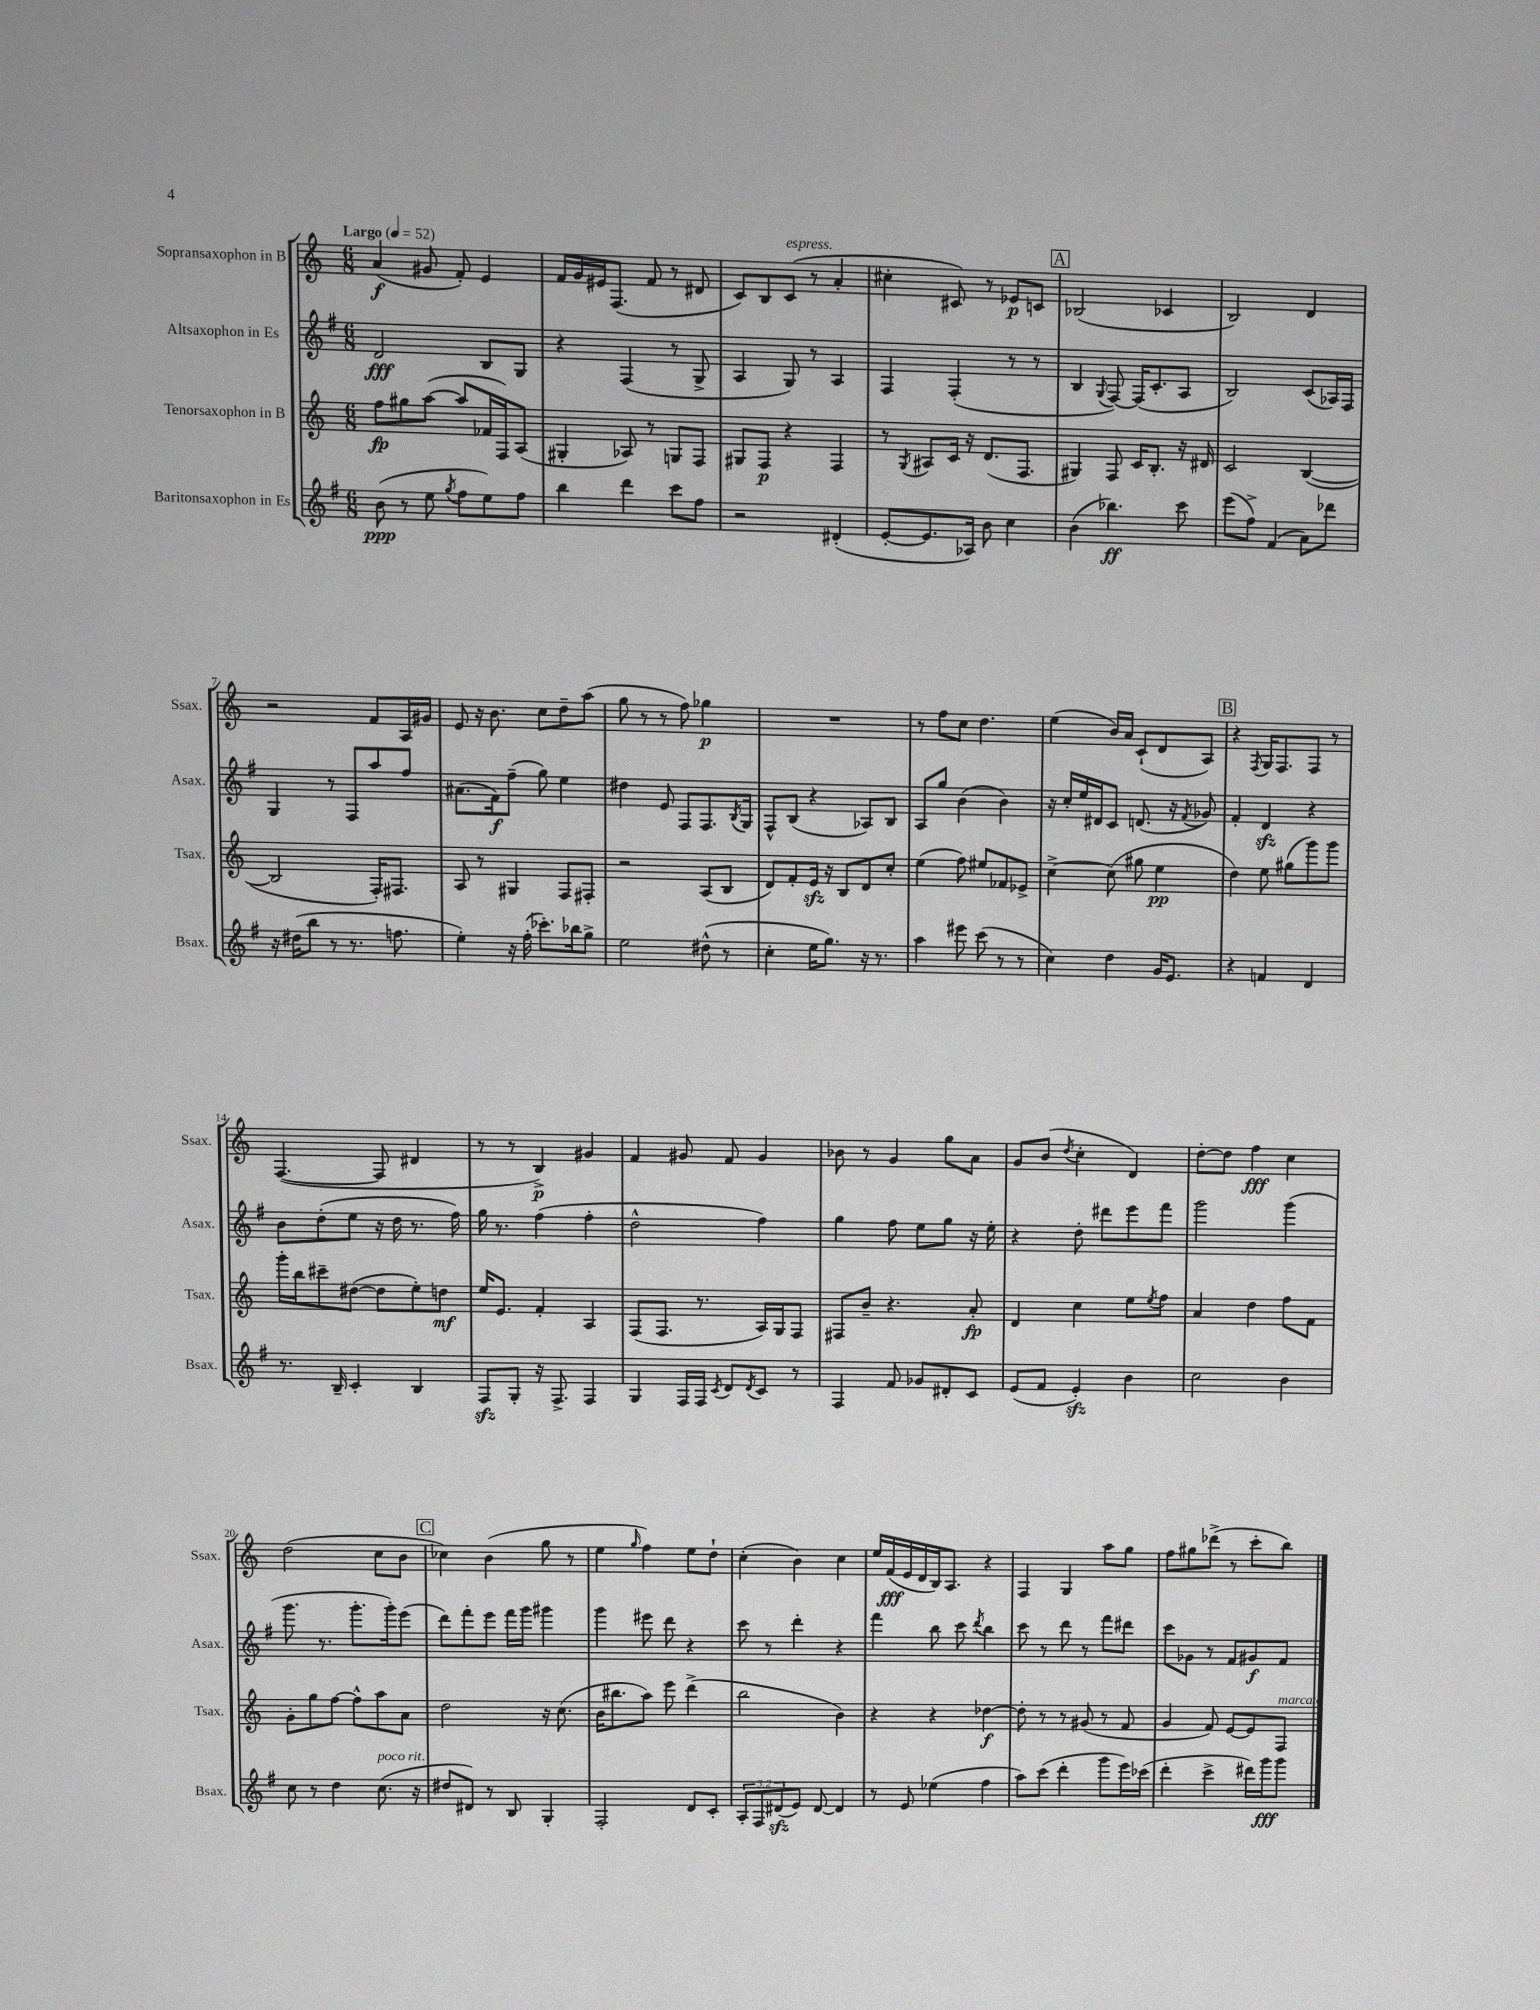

**kern	**kern	**kern	**kern
*staff4	*staff3	*staff2	*staff1
*clefG2	*clefG2	*clefG2	*clefG2
*k[f#]	*k[]	*k[f#]	*k[]
*M6/8	*M6/8	*M6/8	*M6/8
*MM52	*MM52	*MM52	*MM52
(8b\	8ff\L	2d/	(4a/
8r	8gg#\	.	.
8ee\	([8aa\J	.	8g#/
8qgg/	.	.	.
8ff#\L	8aa/]L	.	8f'/)
8ee\)	16f-/L	8B/L	4e/
.	16F/J)	.	.
8ff#\J	(8A/J	8G/J	.
=	=	=	=
4bb\	4G#'/	4r	16f/LL
.	.	.	16g/
.	.	.	16e#/J
.	.	.	(8.F/J
4ddd\	8A-/)	(4F#/	.
.	8r	.	8f/
8ccc\L	8G/L	8r	8r
8ff#\J	8F/J	8G^/	8d#/
=	=	=	=
2r	8G#/L	4A/	8c/L)
.	8F/J	.	8B/
.	4r	8G/)	(8c/J
.	.	8r	8r
(4d#'/	4F/	4A/	4a'/
=	=	=	=
[8e'/L	8r	4F#/	4cc#'\
.	8qG/	.	.
8.e/]	8A#/L	.	.
.	16c/Jk	(4F#'/	8c#/)
16A-/Jk)	16r	.	.
8b\	(8.d/L	.	8r
4cc\	.	8r	8e-/L
.	8.F/J	.	.
.	.	8r	8c/J
=	=	=	=
(4b\	4G#/)	4B/	(2B-/
.	.	8qqG/	.
4.bb-\)	8F/	[8F#/)	.
.	16c/LK	(16F#/]LK	.
.	8.B'/J	8.c'/	.
.	.	.	4c-/
8ccc\	16r	8A/J	.
.	16d#/	.	.
=	=	=	=
(8eee\L	2c/	2B/)	2B/)
8ff#^\J)	.	.	.
(4f#/	.	.	.
8a\L)	([4B/	(8c/L	4d/
8ddd-\J	.	16A-/L)	.
.	.	16F#/JJ	.
=	=	=	=
16r	2B/]	4G/	2r
(16dd#\LK	.	.	.
8bb\J	.	.	.
8r	.	8r	.
8.r	.	8F#/L	.
.	16F'/LK)	8aa/	8f/L
8.ff\	8.F#/J	.	.
.	.	8ff#/J	16A/L
.	.	.	16g#/JJ
=	=	=	=
4ee'\)	8A/	(8.a#\L	8e/
.	8r	.	16r
.	.	16f#\k)	8.b\
16r	4G#/	(8ff#~\J	.
(16ff#'\	.	.	.
8.ccc-'\L)	.	8gg\)	8cc\L
.	8F/L	4ee\	8dd~\
16bb-\k	.	.	.
8gg^\J	8F#'/J	.	(8aa\J
=	=	=	=
2ee\	2r	4dd#\	8gg\
.	.	.	8r
.	.	8e/	8r
.	.	8F#/L	8ff\)
(8dd#^^\	(8A/L	8.F#/	4gg-\
8r	8B/J	.	.
.	.	8qB/	.
.	.	16G/Jk	.
=	=	=	=
4cc'\	8d/L)	8F#^^/L	2.r
.	8f'/	(8B/J	.
16ee\LK	16e/Jk	4r	.
8.gg\J)	16r	.	.
.	8B/L	.	.
16r	8d/	8A-/L)	.
8.r	.	.	.
.	8cc'/J	8B/J	.
=	=	=	=
4aa\	(4ee\	8A/L	8r
.	.	8gg/J	8ff\L
8eee#\	8ff\)	(4b\	8cc\J
(8ccc\	8ee#/L	.	4.dd\
8r	8f-/	4b\)	.
8r	8e-^/J	.	.
=	=	=	=
4cc\)	[4cc^\	16r	(4ee\
.	.	16cc'/LL	.
.	.	16ee/	.
.	.	16d#/J	.
4dd\	(8cc\]	8c/J	16b/LL)
.	.	.	16a/JJ
.	8gg#\	(8.d/	(8c`/L
16g/LK	4ee\	.	8d/
8.e/J	.	16r	.
.	.	8qf#/	.
.	.	8g-/)	8A/J)
=	=	=	=
4r	4dd\)	4f#'/	4r
.	.	.	8qF/
4f/	8ee\	4d/	16G/LK
.	.	.	8.F/
.	(8gg#\L	.	.
4d/	8ggg\)	4r	8F/J
.	8ggg\J	.	8r
=	=	=	=
8.r	16ggg'\LL	8b\L	([4.F/
.	16bb\J	.	.
.	8ccc#~\	(8dd'\	.
16B~/	.	.	.
4c'/	([8dd#\J	8ee\J	.
.	8dd#\]L	16r	8F/]
.	.	16dd\	.
4B/	8ee'\)	8.r	4d#/
.	8dd\J	.	.
.	.	16ff#\)	.
=	=	=	=
8F#/L	16ee/LK	16gg\	8r
.	8.e/J	8.r	.
8G'/J	.	.	8r
16r	4f'/	(4ff#\	4B^/)
8.F#^/	.	.	.
4F#/	4A/	4ff#'\	4g#/
=	=	=	=
4G/	(8F/L	2dd^^\	4f/
.	8.F/J	.	.
16F#/LL	.	.	8g#/
16F#/JJ	8.r	.	.
8qc/	.	.	.
8d/L	.	.	8f/
8qd/	.	.	.
8c/J	16A/LL)	4ff#\)	4g#/
.	16G/J	.	.
8r	8F/J	.	.
=	=	=	=
4F#/	8F#/L	4gg\	8b-\
.	8b~/J	.	8r
8f#/	4.r	8ff#\	4g/
8g-/L	.	8ee\L	.
8d#'/	.	8gg\J	8gg\L
8c/J	8a'/	16r	8a\J
.	.	16ee'\	.
=	=	=	=
(8e/L	4d/	4r	8g/L
8f#/J	.	.	(8b/J
.	.	.	8qdd/
4e'/)	4cc\	8dd'\	4cc'\
.	.	8ddd#\L	.
4b\	8ee\L	8eee\	4d/)
.	8qee/	.	.
.	8ff\J	8fff#\J	.
=	=	=	=
2cc\	4a/	2ggg\	[8dd'\L
.	.	.	8dd\]J
.	4dd\	.	4ff\
4b\	8ff\L	(4ggg\	4cc\
.	8f\J	.	.
=	=	=	=
8cc\	8g'\L	8.ggg\	(2dd\
8r	8gg\	.	.
.	.	8.r	.
4dd\	[8ff\J	.	.
.	8ff^^\]L	8.ggg'\L	.
(8.cc\	8aa\	.	8cc\L
.	.	16ggg'\k)	.
.	8a\J	(8eee\J	8b\J
16r	.	.	.
=	=	=	=
8dd#/L	2dd\	8ddd\L)	4cc-\)
8d#/J)	.	8fff#'\	.
8r	.	8eee\J	(4b\
8B/	.	16fff#\LL	.
.	.	16ggg\JJ	.
4G'/	16r	4ggg#\	8gg\
.	(8.cc\	.	.
.	.	.	8r
=	=	=	=
2F#'/	16b\LK	4ggg\	4ee\
.	8.bb#\	.	.
.	.	.	16qqgg/
.	8aa\J)	8eee#\	4ff\)
.	8eee\	8ddd\	.
8d/L	(4ddd^\	4r	8ee\L
8c'/J	.	.	8dd`\J
=	=	=	=
12A'/L	2bb\	8ccc\	(4cc'\
12F#/	.	.	.
.	.	8r	.
(12d#/	.	.	.
8e/J)	.	4ddd'\	4b\)
[8d#/	.	.	.
4d#/]	4b\)	4r	4cc\
=	=	=	=
8r	4r	4fff#\	16ee/LL
.	.	.	(16f/
8e/	.	.	16e/
.	.	.	16d/
(4ee-\	4r	8bb\	16B/J)
.	.	.	8.A/J
.	.	8ccc\	.
.	.	8qddd/	.
4ff#\	[4dd-\	4bb\	4r
=	=	=	=
8aa\L)	8dd-'\]	8ccc\	4F/
(8ccc\J	8r	8r	.
4ddd'\	8r	8ddd\	4G/
.	(8g#/	8r	.
8ggg\L	8r	8fff#\L	8aa\L
16eee\L)	8f/	8ddd#\J	8gg\J
(16ccc-\JJ	.	.	.
=	=	=	=
4ddd'\	4g/	8ccc\L	8ff\L
.	.	8g-\J	8gg#\
4ccc^\	8f/)	8r	(8ddd-^\J
.	[8e/L	8f#/L	8r
16ddd#\LL)	8e/]	8g#/	8ccc'\L
16ggg\J	.	.	.
8ggg\J	8F/J	8f#/J	8bb\J)
==	==	==	==
*-	*-	*-	*-
